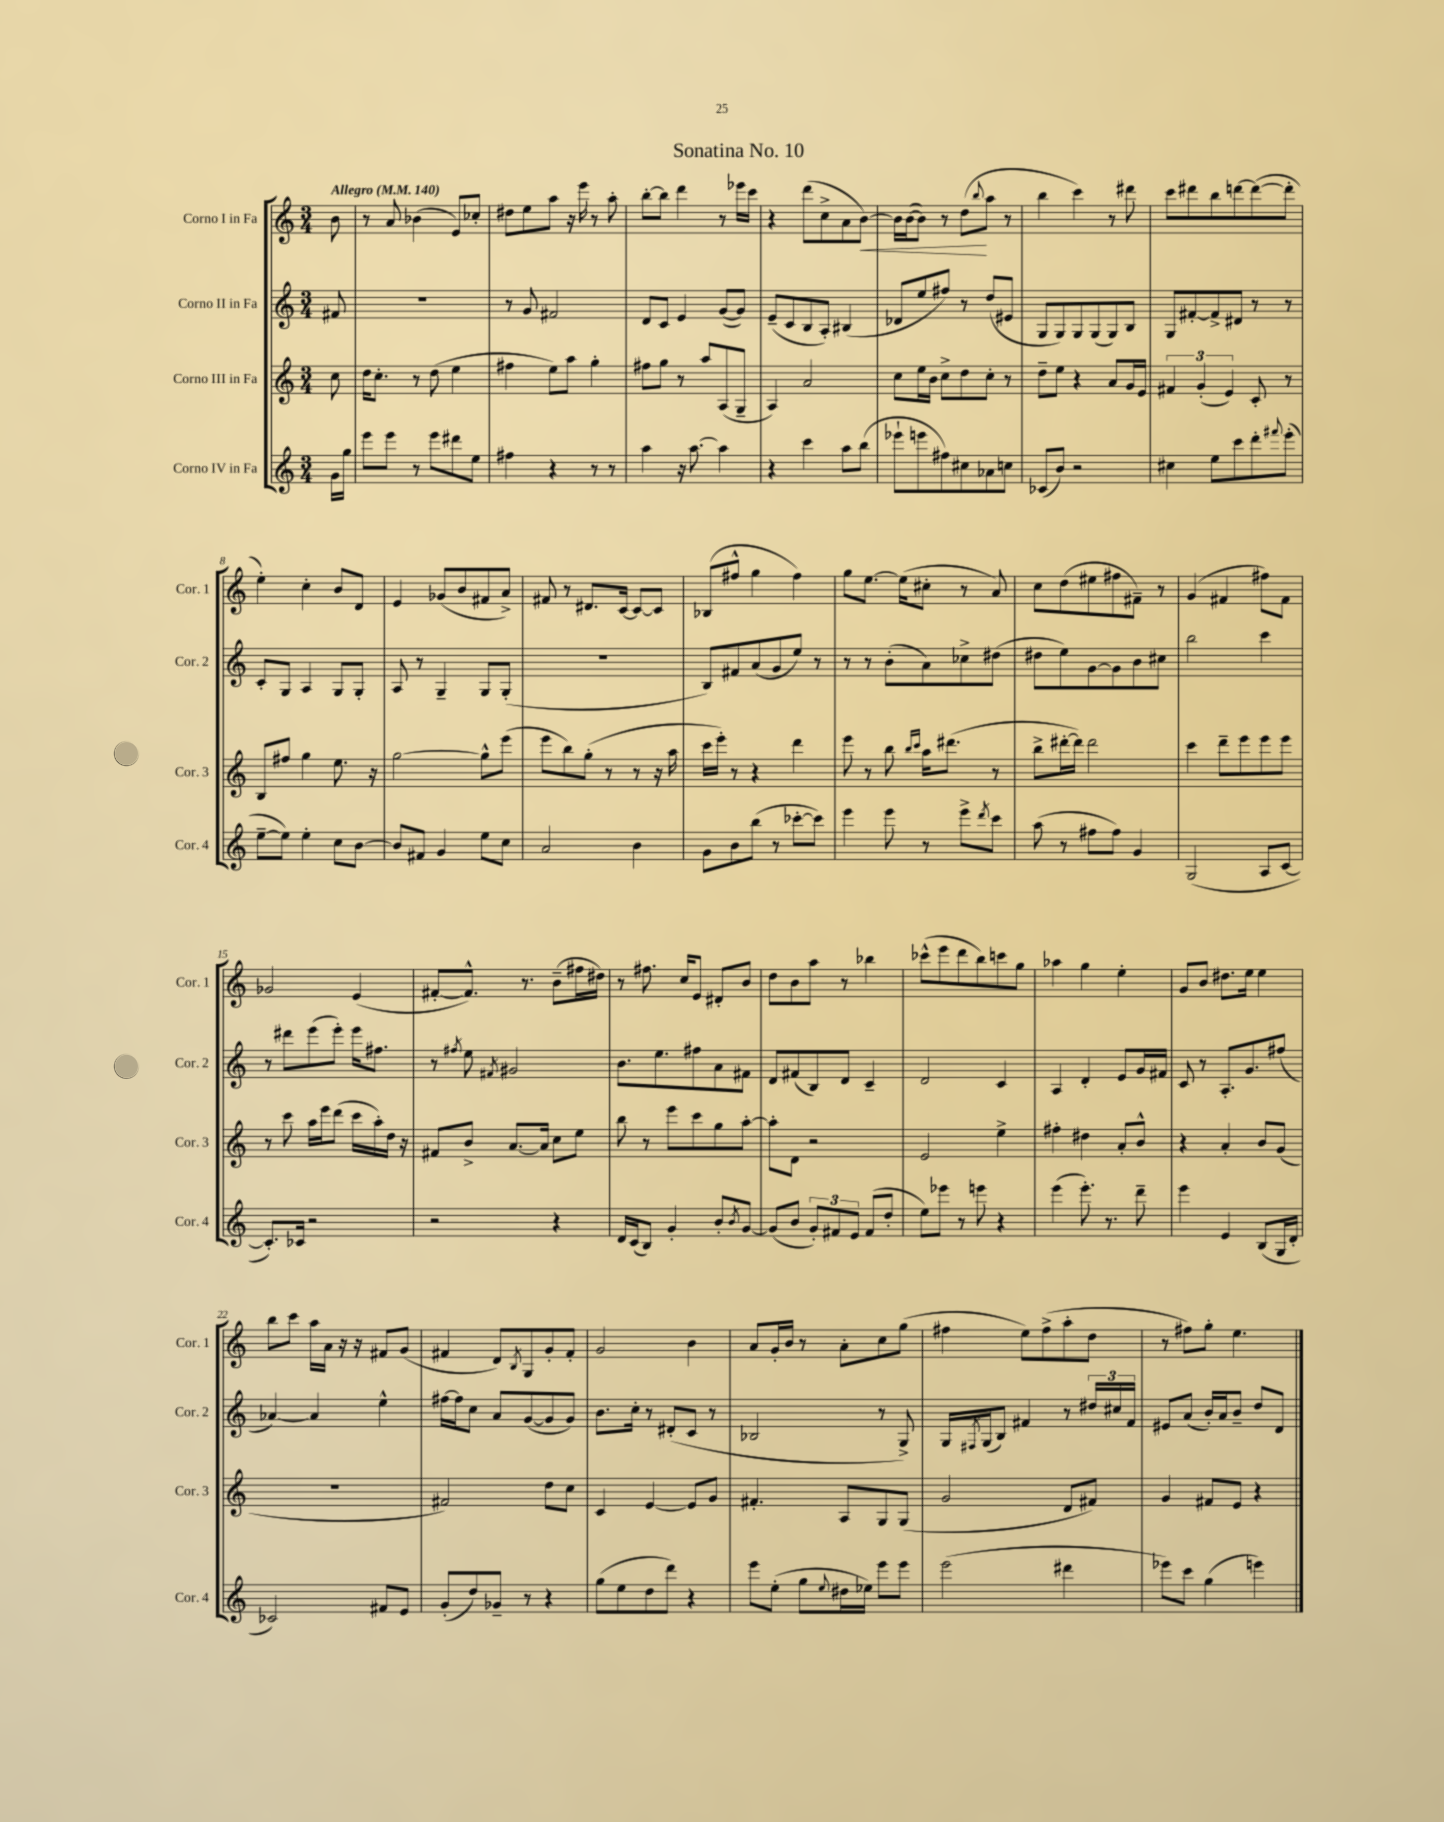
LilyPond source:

\header { title = "Sonatina No. 10" }
<<
\new StaffGroup <<
\new Staff = "s0" \with { instrumentName = "Corno I in Fa" shortInstrumentName = "Cor. 1" } {
    \clef treble \key c \major \numericTimeSignature \time 3/4 \partial 8 \tempo "Allegro" 4 = 140
    b'8 |
    r8 a'8 bes'4( e'8) ces''8-. |
    dis''8 e''8 a''8 r16 e'''16 r8 a''8-. |
    b''8~-. b''8 d'''4 r8 ees'''16 c'''16 |
    r4 d'''8( c''8-> a'8 b'8~\<) |
    b'16 b'16~( b'8) r8 d''8\!( \appoggiatura { b''8 } a''8 r8 |
    b''4 c'''4) r8 dis'''8 |
    c'''8 dis'''8 b''8 d'''8~ d'''8~( d'''8-. |
    e''4-.) c''4-. b'8 d'8 |
    e'4 ges'8( b'8 fis'8 a'8->) |
    fis'8 r8 dis'8. c'16~ c'8~ c'8 |
    bes8( fis''8-^ g''4 fis''4) |
    g''8 e''8.~ e''16( cis''8-. r8 a'8) |
    c''8 d''8( eis''8 fis''8 fis'8--) r8 |
    g'4( fis'4 fis''8) fis'8 |
    ges'2 e'4( |
    fis'8~-. fis'8.-^) r8. b'8--( fis''16 dis''16) |
    r8 fis''8. c''16 e'8 dis'8-. b'8 |
    d''8 b'8 a''8 r8 bes''4 |
    ces'''8-^( e'''8 d'''8 b''8) c'''8 g''8 |
    aes''4 g''4 e''4-. |
    g'8 b'8 dis''8. e''16 e''4 |
    b''8 c'''8 a''16 a'16 r16 r16 fis'8 g'8( |
    fis'4 d'8) \acciaccatura { b8 } g8 g'8-. fis'8-. |
    g'2 b'4 |
    a'8 g'16-. b'16 r8 a'8-. c''8 g''8( |
    fis''4 e''8) fis''8->( a''8-. d''8 |
    r8 fis''8) g''8-. e''4. \bar "|." |
}
\new Staff = "s1" \with { instrumentName = "Corno II in Fa" shortInstrumentName = "Cor. 2" } {
    \clef treble \key c \major \numericTimeSignature \time 3/4 \partial 8
    fis'8 |
    R2. |
    r8 g'8 fis'2 |
    d'8 c'8 e'4 g'8~( g'8) |
    e'8--( c'8 b8 a8-.) bis4( |
    des'8 e''8 fis''8) r8 d''8( eis'8 |
    g8 g8) g8 g8( g8) b8 |
    g8 fis'8~-. fis'8-> dis'8 r8 r8 |
    c'8-. g8 a4 g8 g8-. |
    a8 r8 g4-- g8 g8-.( |
    R2. |
    b8) fis'8 a'8( g'8 e''8) r8 |
    r8 r8 b'8-.( a'8) ces''8-> dis''8( |
    dis''8 e''8) g'8~ g'8 b'8 cis''8 |
    b''2 c'''4 |
    r8 dis'''8 e'''8( e'''8-.) e'''16 fis''8. |
    r8 \acciaccatura { fis''8 } e''8 \acciaccatura { fis'8 } gis'2 |
    b'8. e''8. fis''8 a'8 fis'8 |
    d'8 fis'8( b8) d'8 c'4-- |
    d'2 c'4 |
    a4 d'4-. e'8 g'16 fis'16 |
    c'8 r8 a8.-. g'8. fis''8( |
    aes'4~) aes'4 e''4-^ |
    fis''16~ fis''16 c''8 a'8 g'8~( g'8 g'8) |
    b'8. c''16-. r8 dis'8-.( c'8 r8 |
    bes2 r8 g8->) |
    g16 \acciaccatura { fis8 } g16( b8) fis'4 r8 \tuplet 3/2 { dis''16 cis''16 fis'16 } |
    eis'8 a'8( b'16-.) a'16 b'8-- d''8 d'8 \bar "|." |
}
\new Staff = "s2" \with { instrumentName = "Corno III in Fa" shortInstrumentName = "Cor. 3" } {
    \clef treble \key c \major \numericTimeSignature \time 3/4 \partial 8
    c''8 |
    d''16 c''8.-. r8 d''8( e''4 |
    fis''4 e''8) a''8 g''4-. |
    fis''8 g''8 r8 a''8 a8( g8-- |
    a4) a'2 |
    c''8 e''16 b'16 c''8-> d''8 c''8-. r8 |
    d''8-- e''8 r4 a'8 g'16 e'16 |
    \tuplet 3/2 { fis'4 g'4-.( e'4) } c'8-. r8 |
    b8 fis''8 g''4 e''8. r16 |
    g''2~ g''8-^ e'''8( |
    e'''8 b''8) g''8-.( r8 r8 r16 a''16 |
    c'''16 e'''16-.) r8 r4 d'''4 |
    e'''8 r8 b''8 \grace { b''16 c'''16 } a''16 dis'''8.( r8 |
    b''8-> dis'''16~-. dis'''16) dis'''2 |
    c'''4 d'''8-- e'''8 e'''8 e'''8 |
    r8 c'''8 a''16 e'''16 d'''8( c'''16 a''16-.) d''16 r16 |
    fis'8 b'8-> a'8.~ a'16 c''8 e''8 |
    b''8 r8 e'''8 c'''8 g''8 a''8~-. |
    a''8-. d'8 r2 |
    e'2 e''4-> |
    fis''4-. dis''4 a'8-. b'8-^ |
    r4 a'4-. b'8 g'8( |
    R2. |
    fis'2) d''8 c''8 |
    c'4 e'4~ e'8 g'8 |
    fis'4.-. a8 g8 g8( |
    g'2 d'8 fis'8) |
    g'4 fis'8 e'8 r4 \bar "|." |
}
\new Staff = "s3" \with { instrumentName = "Corno IV in Fa" shortInstrumentName = "Cor. 4" } {
    \clef treble \key c \major \numericTimeSignature \time 3/4 \partial 8
    g'16 g''16 |
    e'''8 e'''8 r8 e'''8 dis'''8 e''8 |
    fis''4 r4 r8 r8 |
    a''4 r16 a''8.~ a''4 |
    r4 c'''4 a''8 b''8( |
    ees'''8-! e'''8 fis''8) cis''8 aes'8 c''8 |
    ces'8( b'8) r2 |
    cis''4 e''8 c'''8 d'''8-. \appoggiatura { fis'''8 } e'''8-.( |
    e''8~-- e''8) e''4-. c''8 b'8~ |
    b'8 fis'8 g'4 e''8 c''8 |
    a'2 b'4 |
    g'8 b'8 b''8( r8 ces'''8~-. ces'''8) |
    e'''4 e'''8 r8 e'''8-> \acciaccatura { d'''8 } c'''8 |
    a''8( r8 fis''8 fis''8) g'4 |
    g2( a8 c'8~ |
    c'8.-.) ces'16 r2 |
    r2 r4 |
    d'16 c'16( b8) g'4-. b'8-. \acciaccatura { b'8 } g'8~ |
    g'8( b'8 \tuplet 3/2 { g'8-.) fis'8 e'8 } fis'8( d''8-. |
    e''8) ees'''8 r8 e'''8 r4 |
    e'''4( e'''8.-.) r8. d'''8-- |
    e'''4 e'4 b8( g16 d'16-. |
    ces'2) fis'8 e'8 |
    g'8-.( d''8) ges'8-- r8 r4 |
    g''8( e''8 d''8 d'''8) r4 |
    e'''8 e''8-.( g''8 \appoggiatura { e''8 } dis''16 ees''16) e'''8 e'''8 |
    e'''2( dis'''4 |
    ees'''8) c'''8 g''4( e'''4) \bar "|." |
}
>>
>>
